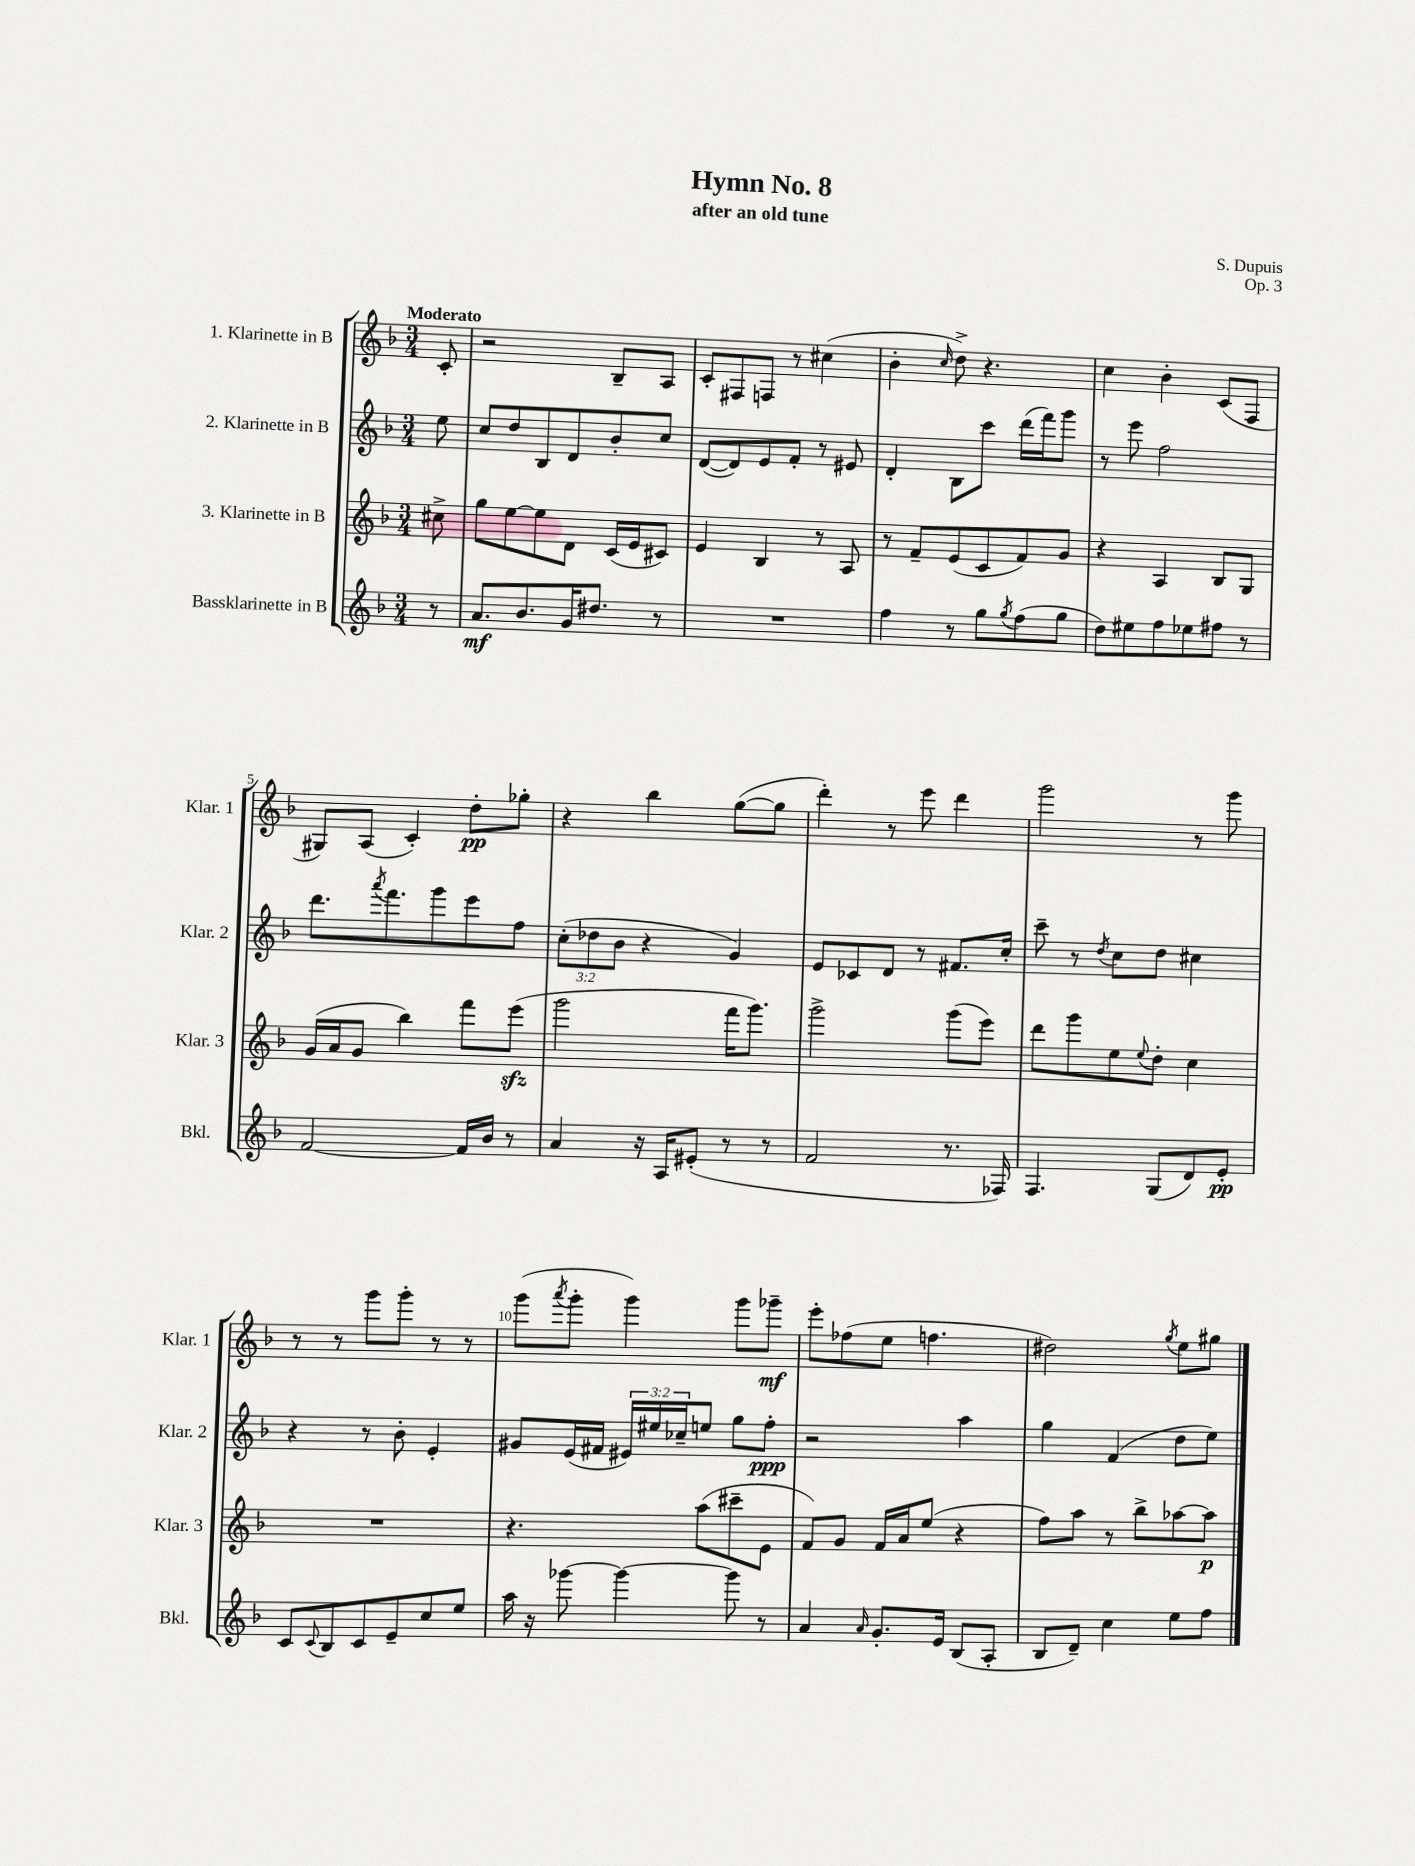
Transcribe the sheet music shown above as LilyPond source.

\header { title = "Hymn No. 8" composer = "S. Dupuis" subtitle = "after an old tune" opus = "Op. 3" }
<<
\new StaffGroup <<
\new Staff = "s0" \with { instrumentName = "1. Klarinette in B" shortInstrumentName = "Klar. 1" } {
    \clef treble \key f \major \numericTimeSignature \time 3/4 \partial 8 \tempo "Moderato"
    c'8-. |
    r2 bes8-- a8 |
    c'8-. fis8 f8 r8 cis''4( |
    bes'4-. \grace { c''16 } d''8->) r4. |
    c''4 bes'4-. c'8( f8 |
    gis8) a8( c'4-.) d''8-.\pp ges''8-. |
    r4 bes''4 g''8~( g''8 |
    d'''4-.) r8 e'''8 d'''4 |
    g'''2 r8 g'''8 |
    r8 r8 g'''8 g'''8-. r8 r8 |
    g'''8( \acciaccatura { a'''8 } g'''8-. g'''4) g'''8 ges'''8--\mf |
    e'''8-. fes''8( e''8 f''4. |
    dis''2) \acciaccatura { g''8 } e''8 gis''8 \bar "|." |
}
\new Staff = "s1" \with { instrumentName = "2. Klarinette in B" shortInstrumentName = "Klar. 2" } {
    \clef treble \key f \major \numericTimeSignature \time 3/4 \override Staff.TupletNumber.text = #tuplet-number::calc-fraction-text \partial 8
    e''8 |
    c''8 d''8 bes8 d'8 bes'8-. c''8 |
    d'8~( d'8) e'8 f'8-. r8 eis'8 |
    d'4-. bes8 c'''8 d'''16( f'''16) g'''8 |
    r8 e'''8 f''2 |
    d'''8. \acciaccatura { a'''8 } f'''8. g'''8 e'''8 f''8 |
    \tuplet 3/2 { c''8-.( des''8 bes'8 } r4 g'4) |
    e'8 ces'8 d'8 r8 fis'8. c''16-. |
    c'''8-- r8 \acciaccatura { d''8 } c''8 d''8 cis''4 |
    r4 r8 bes'8-. e'4-. |
    gis'8 e'16( fis'16 \tuplet 3/2 { eis'16) eis''16 ces''16-- } e''8 g''8 f''8-.\ppp |
    r2 a''4 |
    g''4 f'4( d''8 e''8) \bar "|." |
}
\new Staff = "s2" \with { instrumentName = "3. Klarinette in B" shortInstrumentName = "Klar. 3" } {
    \clef treble \key f \major \numericTimeSignature \time 3/4 \partial 8
    cis''8-> |
    g''8 e''8~ e''8 d'8 c'16( e'16 cis'8) |
    e'4 bes4 r8 a8 |
    r8 f'8-- e'8( c'8 f'8) g'8 |
    r4 a4 bes8 g8 |
    g'16( a'16 g'8 bes''4) f'''8 e'''8\sfz( |
    g'''2 f'''16 g'''8.) |
    g'''2-> g'''8( e'''8) |
    d'''8 g'''8 e''8 \appoggiatura { e''8 } d''8-. c''4 |
    R2. |
    r4. a''8( cis'''8-- e'8 |
    f'8) g'8 f'16 a'16 e''8( r4 |
    f''8) a''8 r8 bes''8-> aes''8~ aes''8\p \bar "|." |
}
\new Staff = "s3" \with { instrumentName = "Bassklarinette in B" shortInstrumentName = "Bkl." } {
    \clef treble \key f \major \numericTimeSignature \time 3/4 \partial 8
    r8 |
    a'8.\mf bes'8. g'16 dis''8. r8 |
    R2. |
    f''4 r8 g''8 \acciaccatura { g''8 } f''8( g''8 |
    d''8) eis''8 f''8 ees''8 fis''8 r8 |
    f'2~ f'16 bes'16 r8 |
    a'4 r16 a16 eis'8-.( r8 r8 |
    f'2 r8. fes16) |
    f4. g8( d'8) e'8-.\pp |
    c'8 \appoggiatura { c'8 } bes8 c'8 e'8-- c''8 e''8 |
    a''16 r16 ges'''8~ ges'''4~ ges'''8 r8 |
    a'4 \grace { a'16 } g'8.-. e'16 bes8( a8-. |
    bes8 d'8--) c''4 e''8 f''8 \bar "|." |
}
>>
>>
\layout { \context { \Score \override BarNumber.break-visibility = ##(#f #t #t) barNumberVisibility = #(every-nth-bar-number-visible 5) } }
